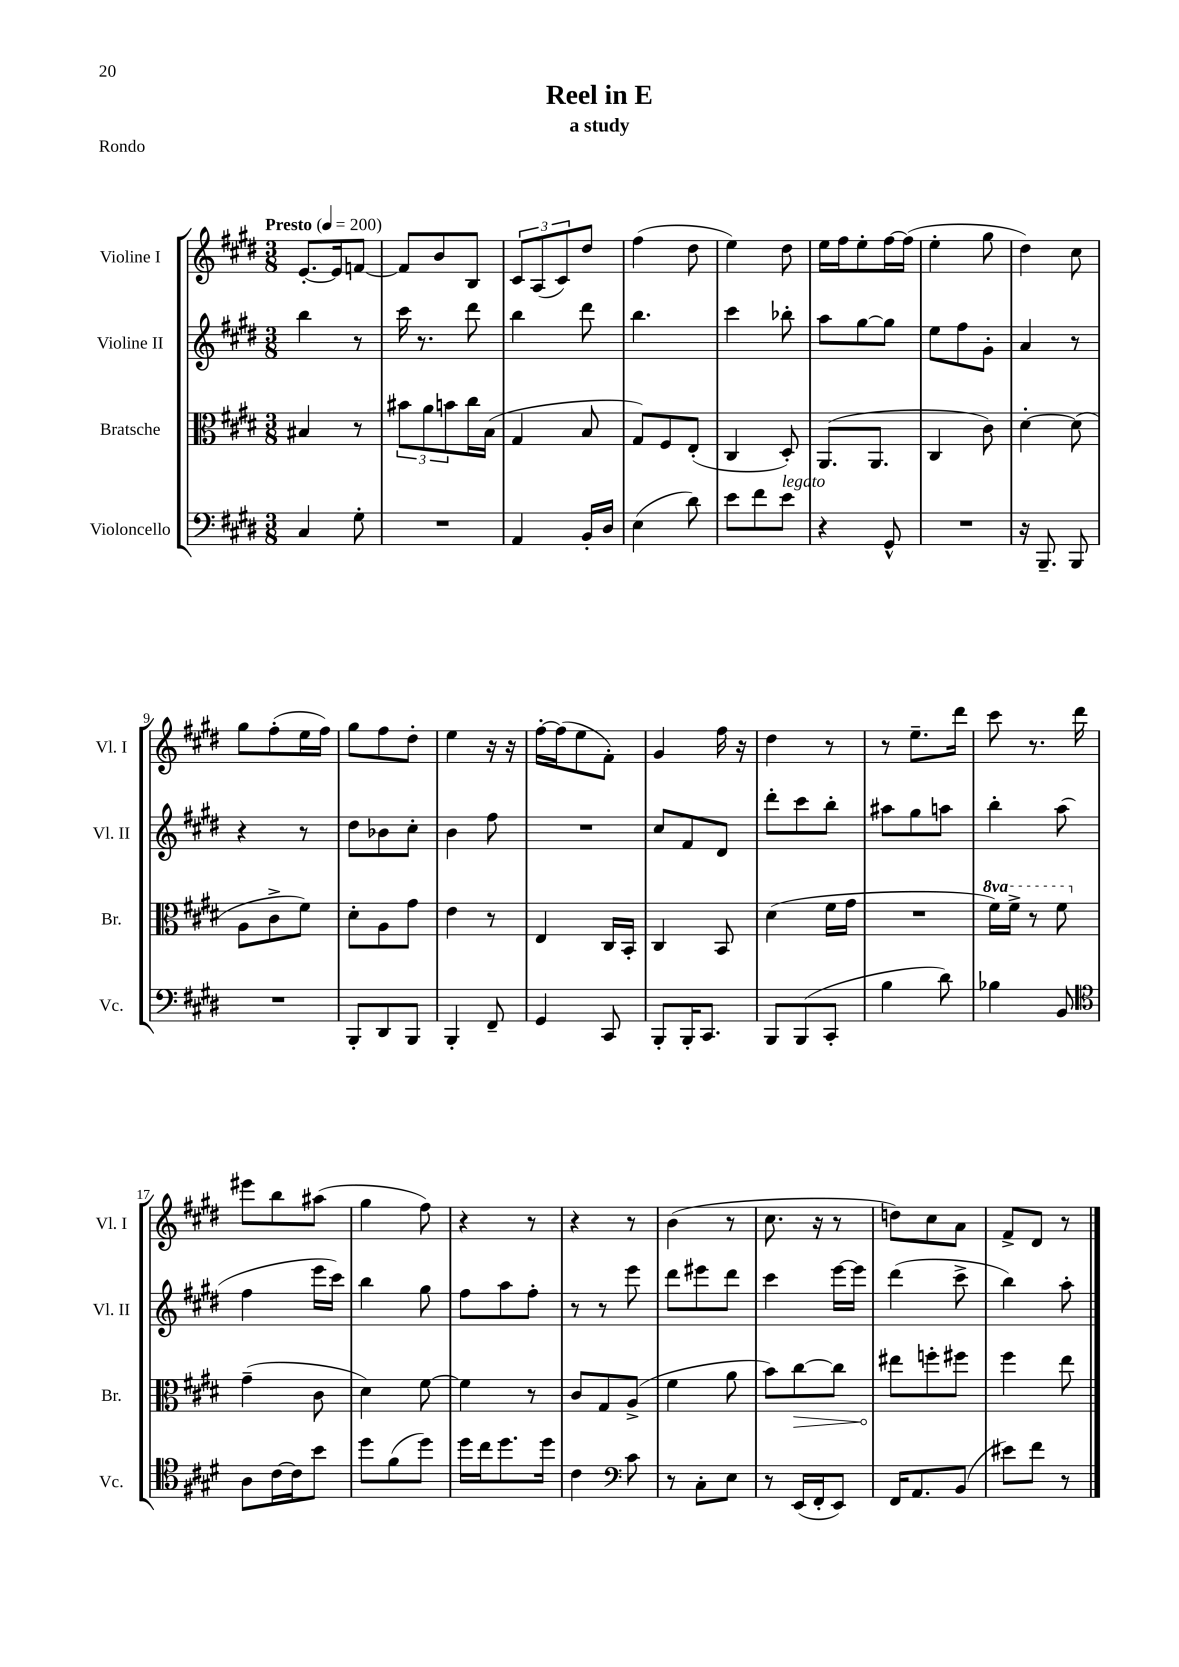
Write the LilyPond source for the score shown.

\header { title = "Reel in E" subtitle = "a study" piece = "Rondo" }
<<
\new StaffGroup <<
\new Staff = "s0" \with { instrumentName = "Violine I" shortInstrumentName = "Vl. I" } {
    \clef treble \key e \major \numericTimeSignature \time 3/8 \tempo "Presto" 4 = 200
    e'8.~-. e'16 f'8~ |
    f'8 b'8 b8 |
    \tuplet 3/2 { cis'8 a8( cis'8) } dis''8 |
    fis''4( dis''8 |
    e''4) dis''8 |
    e''16 fis''16 e''8-. fis''16~ fis''16( |
    e''4-. gis''8 |
    dis''4) cis''8 |
    gis''8 fis''8-.( e''16 fis''16) |
    gis''8 fis''8 dis''8-. |
    e''4 r16 r16 |
    fis''16~-. fis''16( e''8 fis'8-.) |
    gis'4 fis''16 r16 |
    dis''4 r8 |
    r8 e''8.-- dis'''16 |
    cis'''8 r8. dis'''16 |
    eis'''8 b''8 ais''8( |
    gis''4 fis''8) |
    r4 r8 |
    r4 r8 |
    b'4( r8 |
    cis''8. r16 r8 |
    d''8) cis''8 a'8 |
    fis'8-> dis'8 r8 \bar "|." |
}
\new Staff = "s1" \with { instrumentName = "Violine II" shortInstrumentName = "Vl. II" } {
    \clef treble \key e \major \numericTimeSignature \time 3/8
    b''4 r8 |
    cis'''16 r8. dis'''8 |
    b''4 dis'''8 |
    b''4. |
    cis'''4 bes''8-. |
    a''8 gis''8~ gis''8 |
    e''8 fis''8 gis'8-. |
    a'4 r8 |
    r4 r8 |
    dis''8 bes'8 cis''8-. |
    b'4 fis''8 |
    R4. |
    cis''8 fis'8 dis'8 |
    dis'''8-. cis'''8 b''8-. |
    ais''8 gis''8 a''8 |
    b''4-. a''8( |
    fis''4 e'''16 cis'''16) |
    b''4 gis''8 |
    fis''8 a''8 fis''8-. |
    r8 r8 e'''8 |
    dis'''8 eis'''8 dis'''8 |
    cis'''4 e'''16~ e'''16 |
    dis'''4( cis'''8-> |
    b''4) a''8-. \bar "|." |
}
\new Staff = "s2" \with { instrumentName = "Bratsche" shortInstrumentName = "Br." } {
    \clef alto \key e \major \numericTimeSignature \time 3/8 \set Staff.ottavationMarkups = #ottavation-simple-ordinals
    bis4 r8 |
    \tuplet 3/2 { bis'8 a'8 b'8 } cis''16 b16( |
    gis4 b8 |
    gis8) fis8 e8-.( |
    cis4 dis8-.) |
    a,8.( a,8. |
    cis4 cis'8) |
    dis'4~-. dis'8( |
    a8 cis'8-> fis'8) |
    dis'8-. a8 gis'8 |
    e'4 r8 |
    e4 cis16 b,16-. |
    cis4 b,8 |
    dis'4( fis'16 gis'16 |
    R4. |
    \ottava #1 fis''16) fis''16-> r8 fis''8 \ottava #0 |
    gis'4--( cis'8 |
    dis'4) fis'8~ |
    fis'4 r8 |
    cis'8 gis8 a8->( |
    fis'4 a'8 |
    b'8) \once \override Hairpin.circled-tip = ##t cis''8~\> cis''8 |
    eis''8\! f''8-. fis''8 |
    fis''4 e''8 \bar "|." |
}
\new Staff = "s3" \with { instrumentName = "Violoncello" shortInstrumentName = "Vc." } {
    \clef bass \key e \major \numericTimeSignature \time 3/8
    cis4 gis8-. |
    R4. |
    a,4 b,16-. dis16 |
    e4( dis'8) |
    e'8 fis'8 e'8^\markup { \italic "legato" } |
    r4 gis,8-^ |
    R4. |
    r16 b,,8.-- b,,8 |
    R4. |
    b,,8-. dis,8 b,,8 |
    b,,4-. fis,8-- |
    gis,4 cis,8 |
    b,,8-. b,,16-. cis,8. |
    b,,8 b,,8( cis,8-. |
    b4 dis'8) |
    bes4 b,8 |
    \clef tenor a8 cis'16~ cis'16 b'8 |
    dis''8 fis'8( dis''8) |
    dis''16 cis''16 dis''8. dis''16 |
    cis'4 \clef bass cis'8 |
    r8 cis8-. e8 |
    r8 e,16( fis,16-. e,8) |
    fis,16 a,8. b,8( |
    eis'8) fis'8 r8 \bar "|." |
}
>>
>>
